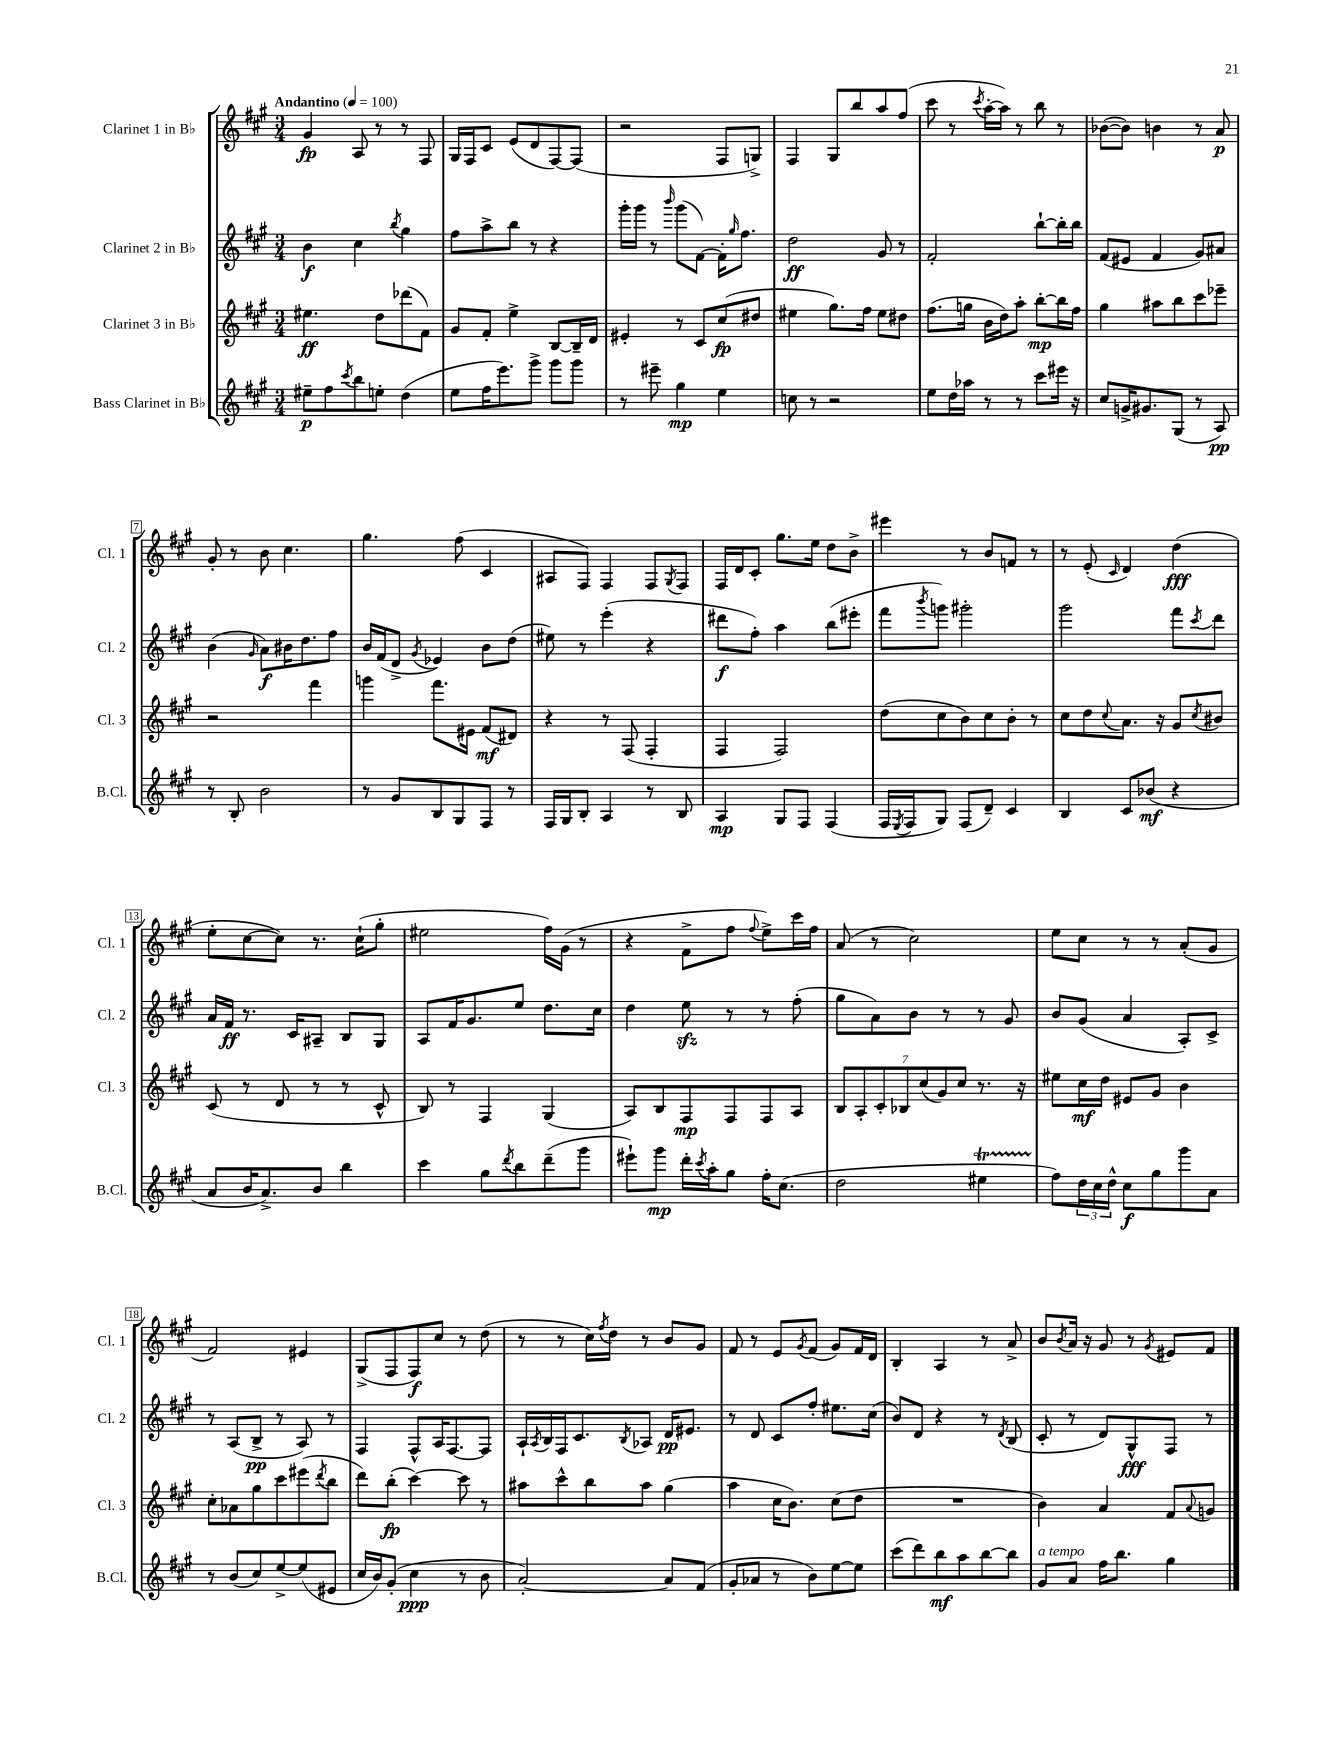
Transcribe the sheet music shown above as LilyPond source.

<<
\new StaffGroup <<
\new Staff = "s0" \with { instrumentName = "Clarinet 1 in Bb" shortInstrumentName = "Cl. 1" } {
    \clef treble \key a \major \numericTimeSignature \time 3/4 \tempo "Andantino" 4 = 100
    gis'4\fp a8 r8 r8 fis8 |
    gis16 fis16 cis'8 e'8( d'8 fis8~) fis8( |
    r2 fis8 g8->) |
    fis4 gis8 b''8 a''8 fis''8( |
    cis'''8 r8 \acciaccatura { cis'''8 } a''16~-. a''16) r8 b''8 r8 |
    bes'8~( bes'8) b'4 r8 a'8\p |
    gis'8-. r8 b'8 cis''4. |
    gis''4. fis''8( cis'4 |
    ais8 fis8) fis4 fis8 \acciaccatura { gis8 } fis8 |
    fis16 d'16 cis'8-. gis''8. e''16 d''8 b'8-> |
    eis'''4 r8 b'8 f'8 r8 |
    r8 e'8-.( \grace { cis'16 } d'4) d''4\fff( |
    e''8-. cis''8~ cis''8) r8. cis''16-!( gis''8-. |
    eis''2 fis''16) gis'16( r8 |
    r4 fis'8-> fis''8 \appoggiatura { fis''8 } e''8->) cis'''16 fis''16 |
    a'8( r8 cis''2) |
    e''8 cis''8 r8 r8 a'8-.( gis'8 |
    fis'2) eis'4 |
    gis8->( fis8 fis8\f) cis''8 r8 d''8( |
    r8 r8 cis''16) \acciaccatura { fis''8 } d''16 r8 b'8 gis'8 |
    fis'8 r8 e'8 \acciaccatura { gis'8 } fis'8( gis'8) fis'16 d'16 |
    b4-. a4 r8 a'8-> |
    b'8 \acciaccatura { b'8 } a'16 r16 gis'8 r8 \acciaccatura { gis'8 } eis'8 fis'8 \bar "|." |
}
\new Staff = "s1" \with { instrumentName = "Clarinet 2 in Bb" shortInstrumentName = "Cl. 2" } {
    \clef treble \key a \major \numericTimeSignature \time 3/4
    b'4\f cis''4 \acciaccatura { b''8 } gis''4 |
    fis''8 a''8-> b''8 r8 r4 |
    gis'''16-. gis'''16 r8 \grace { b'''16 } gis'''8( fis'8~) fis'16-. \grace { gis''16 } fis''8. |
    d''2\ff gis'8 r8 |
    fis'2-. b''8~-! b''16-. b''16 |
    fis'8( eis'8 fis'4 gis'8) ais'8 |
    b'4( \grace { gis'16 } a'8\f) bis'16 d''8. fis''8 |
    b'16 fis'16( d'8-> \acciaccatura { gis'8 } ees'4) b'8 d''8( |
    eis''8) r8 e'''4-.( r4 |
    dis'''8\f fis''8-.) a''4 b''8( eis'''8-. |
    fis'''8 \acciaccatura { b'''8 } g'''8) gis'''2-. |
    gis'''2 fis'''8 \acciaccatura { cis'''8 } d'''8 |
    a'16 fis'16\ff r8. cis'16 ais8-- b8 gis8 |
    a8 fis'16 gis'8. e''8 d''8. cis''16 |
    d''4 e''8\sfz r8 r8 fis''8-.( |
    gis''8 a'8) b'8 r8 r8 gis'8 |
    b'8 gis'8( a'4 a8-.) cis'8-> |
    r8 a8( b8->\pp r8 a8) r8 |
    fis4 fis8-^ a16 fis8.~ fis8 |
    a16-! \acciaccatura { a8 } b16 fis16 cis'8. \acciaccatura { b8 } aes8 d'16\pp eis'8. |
    r8 d'8 cis'8 fis''8-. eis''8. cis''16( |
    b'8) d'8 r4 r8 \acciaccatura { d'8 } b8( |
    cis'8-. r8 d'8) gis8-^\fff fis8 r8 \bar "|." |
}
\new Staff = "s2" \with { instrumentName = "Clarinet 3 in Bb" shortInstrumentName = "Cl. 3" } {
    \clef treble \key a \major \numericTimeSignature \time 3/4
    eis''4.\ff d''8 des'''8( fis'8) |
    gis'8 fis'8-. e''4-> b8~ b16-- d'16 |
    eis'4-. r8 cis'8 cis''8\fp( dis''8 |
    eis''4 gis''8.) fis''16 eis''8 dis''8 |
    fis''8.( g''16 b'16 d''16) a''8-. b''8~-.\mp b''16 fis''16 |
    gis''4 ais''8 b''8 cis'''8 ees'''8-- |
    r2 fis'''4 |
    g'''4 fis'''8. eis'16 fis'8\mf( dis'8) |
    r4 r8 fis8( fis4-. |
    fis4 fis2) |
    d''8( cis''8 b'8) cis''8 b'8-. r8 |
    cis''8 d''8 \appoggiatura { cis''8 } a'8. r16 gis'8 \acciaccatura { cis''8 } bis'8 |
    cis'8( r8 d'8 r8 r8 cis'8-^ |
    b8) r8 fis4 gis4( |
    a8) b8 fis8\mp fis8 fis8 a8 |
    \tuplet 7/4 { b8 a8-. cis'8-. bes8 cis''8( gis'8) cis''8 } r8. r16 |
    eis''8 cis''16\mf d''16 eis'8 gis'8 b'4 |
    cis''8-. aes'8 gis''8 cis'''8 eis'''8( \acciaccatura { d'''8 } b''8 |
    d'''8) b''8-.\fp( cis'''4~) cis'''8 r8 |
    ais''8 cis'''8-^ b''8 ais''8 gis''4( |
    a''4 cis''16 b'8.) cis''8( d''8 |
    R2. |
    b'4) a'4 fis'8 \appoggiatura { a'8 } g'8 \bar "|." |
}
\new Staff = "s3" \with { instrumentName = "Bass Clarinet in Bb" shortInstrumentName = "B.Cl." } {
    \clef treble \key a \major \numericTimeSignature \time 3/4
    eis''8--\p fis''8 \acciaccatura { cis'''8 } b''8 e''8-. d''4( |
    e''8 fis''16 e'''8.) gis'''8-> gis'''8 gis'''8 |
    r8 eis'''8-- gis''4\mp e''4 |
    c''8 r8 r2 |
    e''8 d''16 aes''16 r8 r8 cis'''8 eis'''16 r16 |
    cis''8 g'16-> gis'8. gis8( r8 a8\pp) |
    r8 b8-. b'2 |
    r8 gis'8 b8 gis8 fis8 r8 |
    fis16 gis16 b8-. a4 r8 b8 |
    a4\mp gis8 fis8 fis4( |
    fis16 \acciaccatura { e8 } fis16 gis8) fis8( d'8--) cis'4 |
    b4 cis'8 bes'8\mf( r4 |
    a'8 b'16 a'8.->) b'8 b''4 |
    cis'''4 gis''8 \acciaccatura { d'''8 } b''8 d'''8--( gis'''8 |
    eis'''8-!) gis'''8\mp d'''16-. \acciaccatura { cis'''8 } a''16-. gis''8 fis''16-. cis''8.( |
    d''2 eis''4\startTrillSpan |
    fis''8\stopTrillSpan) \tuplet 3/2 { d''16 cis''16 d''16-^ } cis''8\f gis''8 gis'''8 a'8 |
    r8 b'8( cis''8) e''8~-> e''8( eis'8 |
    cis''16 b'16) gis'8-.( cis''4\ppp r8 b'8 |
    a'2~-.) a'8 fis'8( |
    gis'8-. aes'8 r8 b'8) e''8~ e''8 |
    cis'''8( d'''8) b''8\mf a''8 b''8~ b''8 |
    gis'8^\markup { \italic "a tempo" } a'8 fis''16 b''8. gis''4 \bar "|." |
}
>>
>>
\layout { \context { \Score \override BarNumber.stencil = #(make-stencil-boxer 0.1 0.3 ly:text-interface::print) } }
